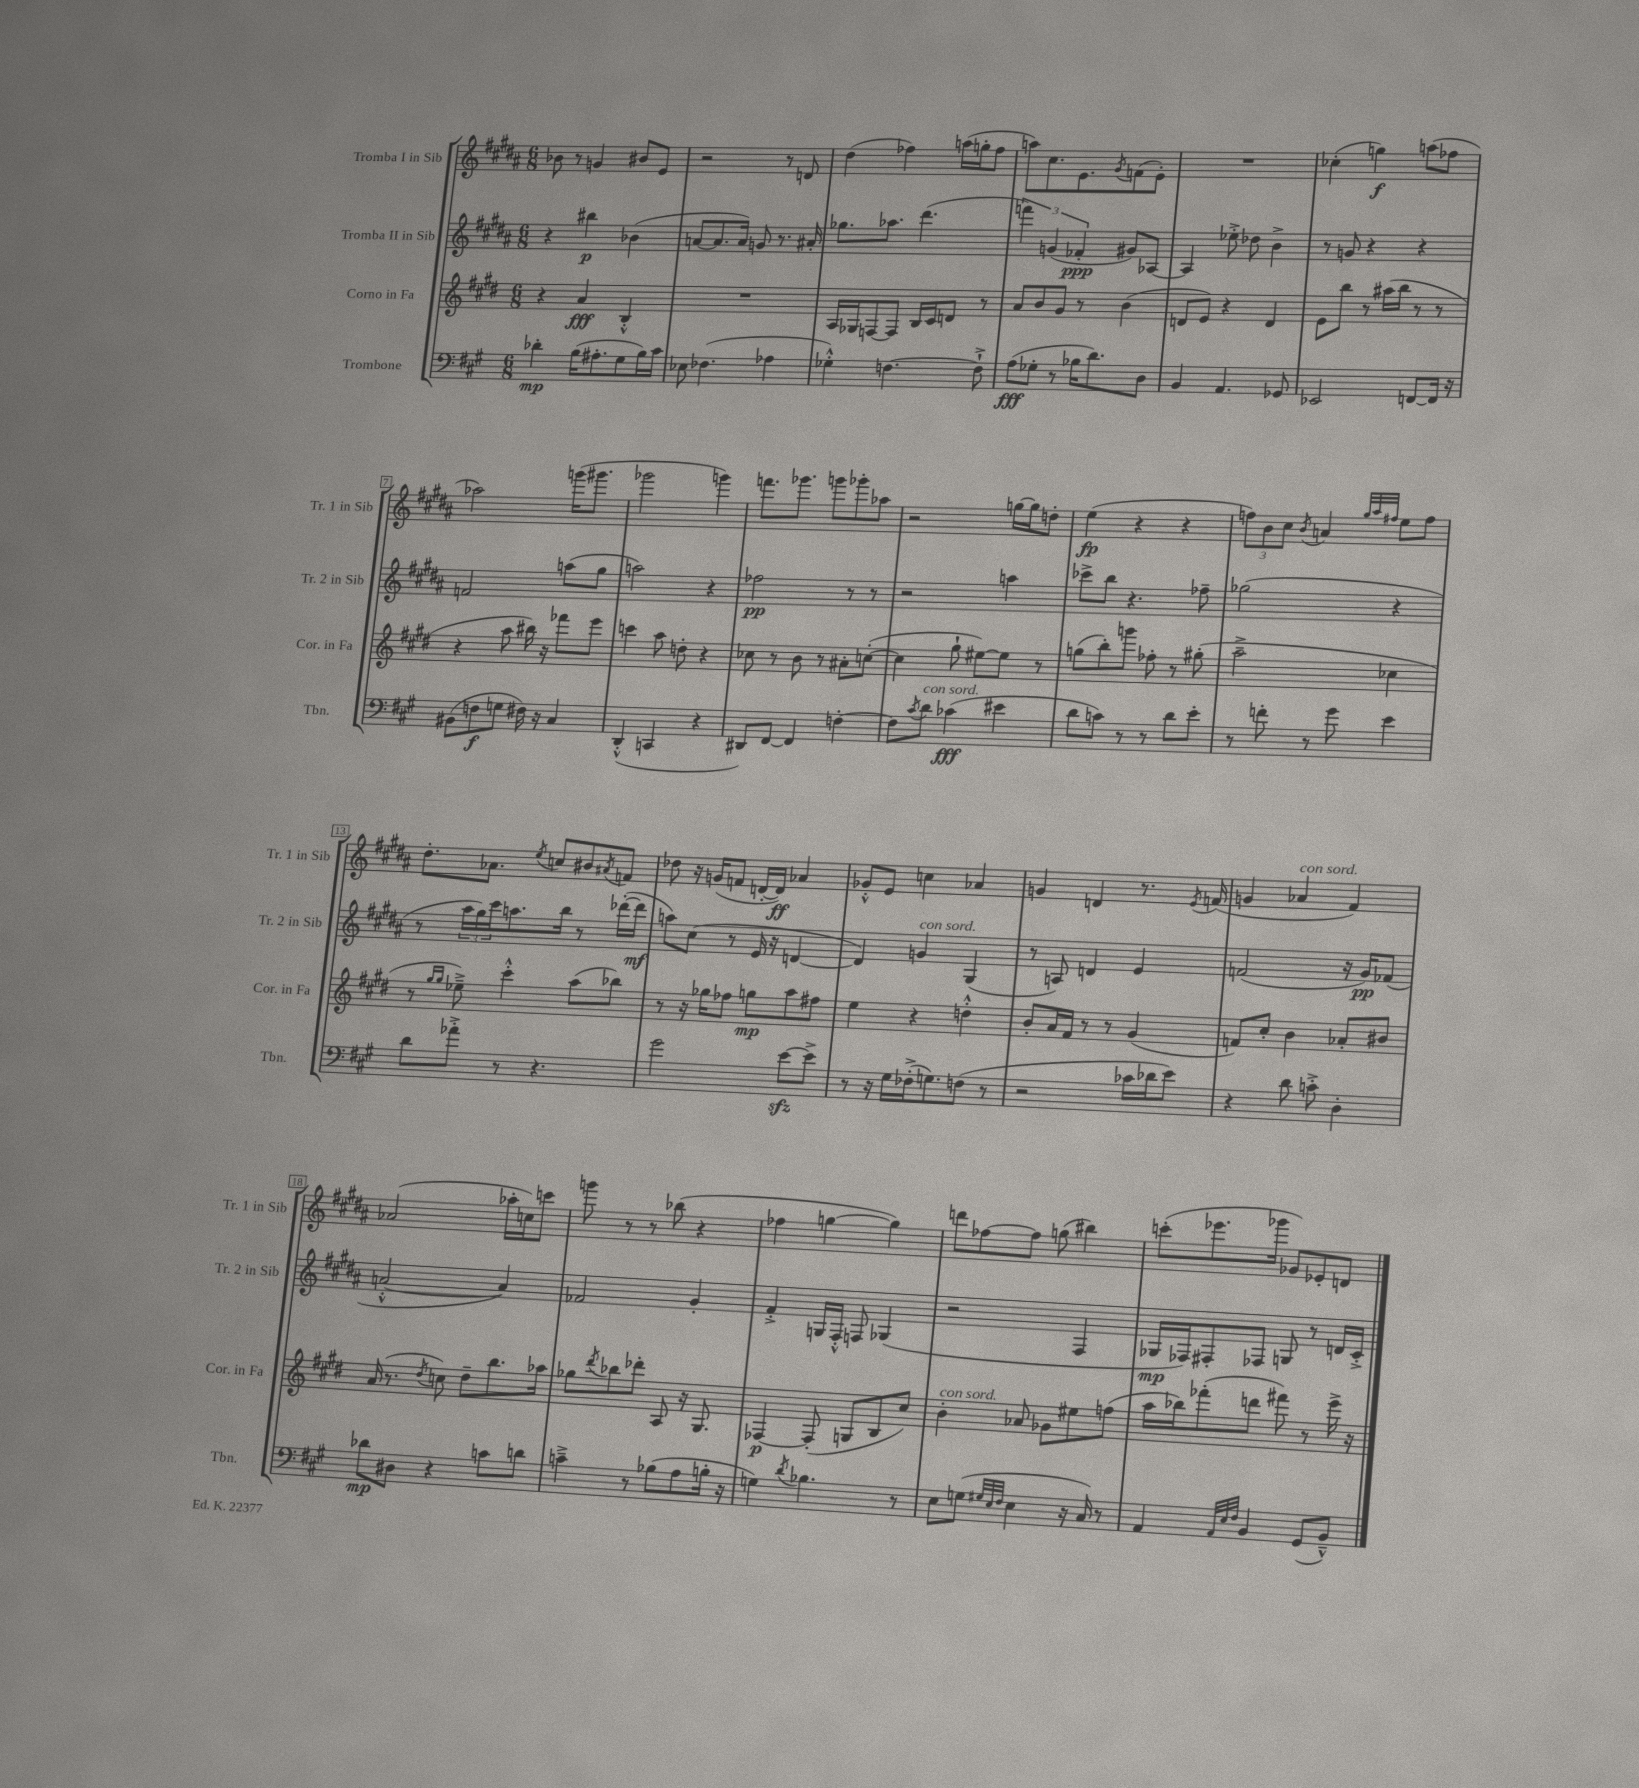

**kern	**kern	**kern	**kern
*staff4	*staff3	*staff2	*staff1
*clefF4	*clefG2	*clefG2	*clefG2
*k[f#c#g#]	*k[f#c#g#d#]	*k[f#c#g#d#a#]	*k[f#c#g#d#a#]
*M6/8	*M6/8	*M6/8	*M6/8
4d-'\	4r	4r	8b-\
.	.	.	8r
(16B\LK	4a/	4bb#\	4g/
8.A#'\	.	.	.
8G#\	4B'^^/	(4b-\	8b#/L
16B\L)	.	.	8e/J
16c#\JJ	.	.	.
=	=	=	=
8E-\	2.r	[8a/L	2r
(4.F-\	.	8.a/]	.
.	.	16a/Jk)	.
.	.	8g/	.
4A-\	.	8.r	8r
.	.	.	8d/
.	.	16a#'/	.
=	=	=	=
4G-'^^\)	16A/LL	8.gg-\L	(4dd#\
.	16G-/J	.	.
.	[8F/	.	.
.	.	8.aa-\J	.
[4.F\	8F/]J	.	4ff-\)
.	16B/LL	(4.ddd#\	.
.	16c#/J	.	.
.	8d/J	.	(16aa\LL
.	.	.	16gg'\J
8F`^\]	8r	.	8ff-\J
=	=	=	=
(8A\L	8a/L	6fff\)	8aa\L)
8G-'\J	8b/	.	8.cc#\
.	.	(6g/	.
8r	8g#/J	.	.
.	.	.	8.e\
.	.	6f-'/	.
16B-\LK	8r	.	.
8.d\)	.	.	.
.	.	.	8qg#/
.	(4b\	8g#/L)	(8f\
8D\J	.	[8A-/J	8e'\J)
=	=	=	=
4BB/	8d/L	4A-/]	2.r
.	8e/J)	.	.
4.AA/	4r	8ee-'^\	.
.	.	8dd-\	.
.	4d/	4b^\	.
8GG-/	.	.	.
=	=	=	=
2EE-/	8e\L	8r	(4cc-'\
.	8bb\J	8g/	.
.	8r	4r	4gg\)
.	(16aa#\LL	.	.
.	16bb\JJ	.	.
[8FF/L	8r	4r	(8aa\L
16FF/]Jk	8r	.	8ff-\J
16r	.	.	.
=	=	=	=
(8BB#\L	4r	2f/	2aa-\)
8F\	.	.	.
8G\J	8aa\	.	.
16F#\)	16bb#\)	.	.
16r	16r	.	.
4C#/	8fff-\L	(8aa\L	(16ggg\LK
.	.	.	8.ggg#\J
.	8eee\J	8gg#\J	.
=	=	=	=
(4DD'^^/	4ccc\	2aa\)	2ggg-\
4CC/	8aa\	.	.
.	8dd'\	.	.
4r	4r	4r	4ggg\)
=	=	=	=
8DD#/L)	8cc-\	2ff-\	8.fff\L
[8FF#/J	8r	.	.
.	.	.	8.ggg-\J
4FF#/]	8b\	.	.
.	8r	.	8ggg\L
[4F'\	8a#'\L	8r	8ggg-'\
.	([8cc'\J	8r	8aa-\J
=	=	=	=
8F\]L	4cc\]	2r	2r
8qc#/	.	.	.
8d\J	.	.	.
(4c-\	8gg#`\	.	.
.	[8ee#\L)	.	.
4e#\	8ee#\]J	4aa\	[16gg\LL
.	.	.	16gg\]J
.	8r	.	8dd'\J
=	=	=	=
8d\L	(8gg\L	8ccc-^\L	(4ee\
8c\J)	8bb'\)	8bb\J	.
8r	8ggg\J	4.r	4r
8r	8ff-'\	.	.
8d\L	8r	.	4r
8e'\J	(8gg#'\	8ff-~\	.
=	=	=	=
8r	2aa~^\	(2gg-\	12ff\L)
.	.	.	12b\
8f'\	.	.	.
.	.	.	12cc#\J
.	.	.	8qb/
8r	.	.	4a/
8g#\	.	.	.
.	.	.	32qqgg#/LLL
.	.	.	32qqaa#/
.	.	.	32qqff#/JJJ
4e\	4cc-\	4r	8ee\L
.	.	.	8ff#\J
=	=	=	=
8d\L	8r	8r	8.dd#'\L
.	16qqgg#/LL	.	.
.	16qqgg#/JJ	.	.
8a-'^\J	8ee-~^\)	24aa#\LL	.
.	.	24gg#\)	.
.	.	.	8.a-\J
.	.	24ccc#\J	.
8r	4ccc#'^^\	8.aa\	.
.	.	.	8qee/
4.r	.	.	8cc/L
.	.	16bb\Jk	.
.	(8aa\L	8r	8b#/
.	.	.	8qa#/
.	8bb-\J)	([16ddd-'\LL	8f/J
.	.	16ddd-\]JJ	.
=	=	=	=
2g#\	8r	8aa\L)	8dd-\
.	16r	(8cc#\J	16r
.	16gg-\LK	.	(16g/LK
.	8ff-\J	8r	8f/J
.	8gg\L	16e/	[16d'/LL
.	.	16r	16d/]JJ)
[8e\L	8aa\	[4d/	4a-/
8e^\]J	8ff#\J	.	.
=	=	=	=
8r	4ee\	4d/])	8g-'^^/L
16r	.	.	8e/J
16G#\LL	.	.	.
(16F-'^\J	4r	4g/	4cc\
8.G\)	.	.	.
(8F\J	4dd'^^\	(4G#/	4a-/
8r	.	.	.
=	=	=	=
2r	8b'/L	8r	4g/
.	16a/L	8A/)	.
.	16f#/JJ	.	.
.	8r	4d/	4d/
.	8r	.	.
16c-\LL	(4g#/	4e/	8.r
16d-\J	.	.	.
8e\J)	.	.	.
.	.	.	8qe/
.	.	.	(16f/
=	=	=	=
4r	8f/L)	(2f/	4g/
.	8cc#'/J	.	.
8d\	4b\	.	4a-/
8c'^\	.	.	.
4D'\	8a-'/L	16r	4f#/)
.	.	16g#/LK)	.
.	8b#/J	(8f-/J	.
=	=	=	=
8d-\L	(16a/	[2a'^^/	(2a-/
.	8.r	.	.
8D#\J	.	.	.
.	8qdd#/	.	.
4r	8cc\)	.	.
.	8dd#~\L	.	.
8c\L	8.bb\	4a/])	16aa-'\LL
.	.	.	16cc\J)
8d\J	.	.	8ccc\J
.	16aa-\Jk	.	.
=	=	=	=
4c~^\	8gg-\L	2f-/	8ggg\
.	8qddd#/	.	.
.	8bb-\	.	8r
8r	8ddd-'\J	.	8r
(8B-\L	8A/	.	(8bb-\
8A\	16r	4g#'/	4r
.	8.G#/	.	.
16B'\Jk	.	.	.
16r	.	.	.
=	=	=	=
4G\)	[4F-/	4f#'^/	4ff-\
8qd/	.	.	.
4.B-\	(8F-'/]	16G/LL	[4gg\
.	.	16F#'^^/JJ	.
.	8G/L	8F/	.
.	8B/	(4G-/	4gg\])
8r	8cc#/J)	.	.
=	=	=	=
8E\L	4b'\	2r	8ddd\L
(8G\J	.	.	[8ff-\
32qqG#/LLL	.	.	.
32qqE/	.	.	.
32qqF#/JJJ	.	.	.
4E\	8a-/	.	8ff-\]J
.	8g-\L	.	(8gg\
16r	8ee#\	4F#/	4bb#\)
16C#/)	.	.	.
8r	(8ff\J	.	.
=	=	=	=
4AA/	16aa\LL	16G-/LL	(8ccc'\L
.	16bb-\J)	16F-/J)	.
.	(8fff-'\	8F#'/	8.eee-\
32qqAA/LLL	.	.	.
32qqE/	.	.	.
32qqF#/JJJ	.	.	.
4BB/	8ddd\J	8F-/J	.
.	.	.	16ggg-\Jk
.	8fff#\)	8G/	8g-/L)
(8GG#/L	8r	8r	8e-'/
8BB~^^/J)	16eee^\	16d/LL	8d/J
.	16r	16c#'^/JJ	.
==	==	==	==
*-	*-	*-	*-
